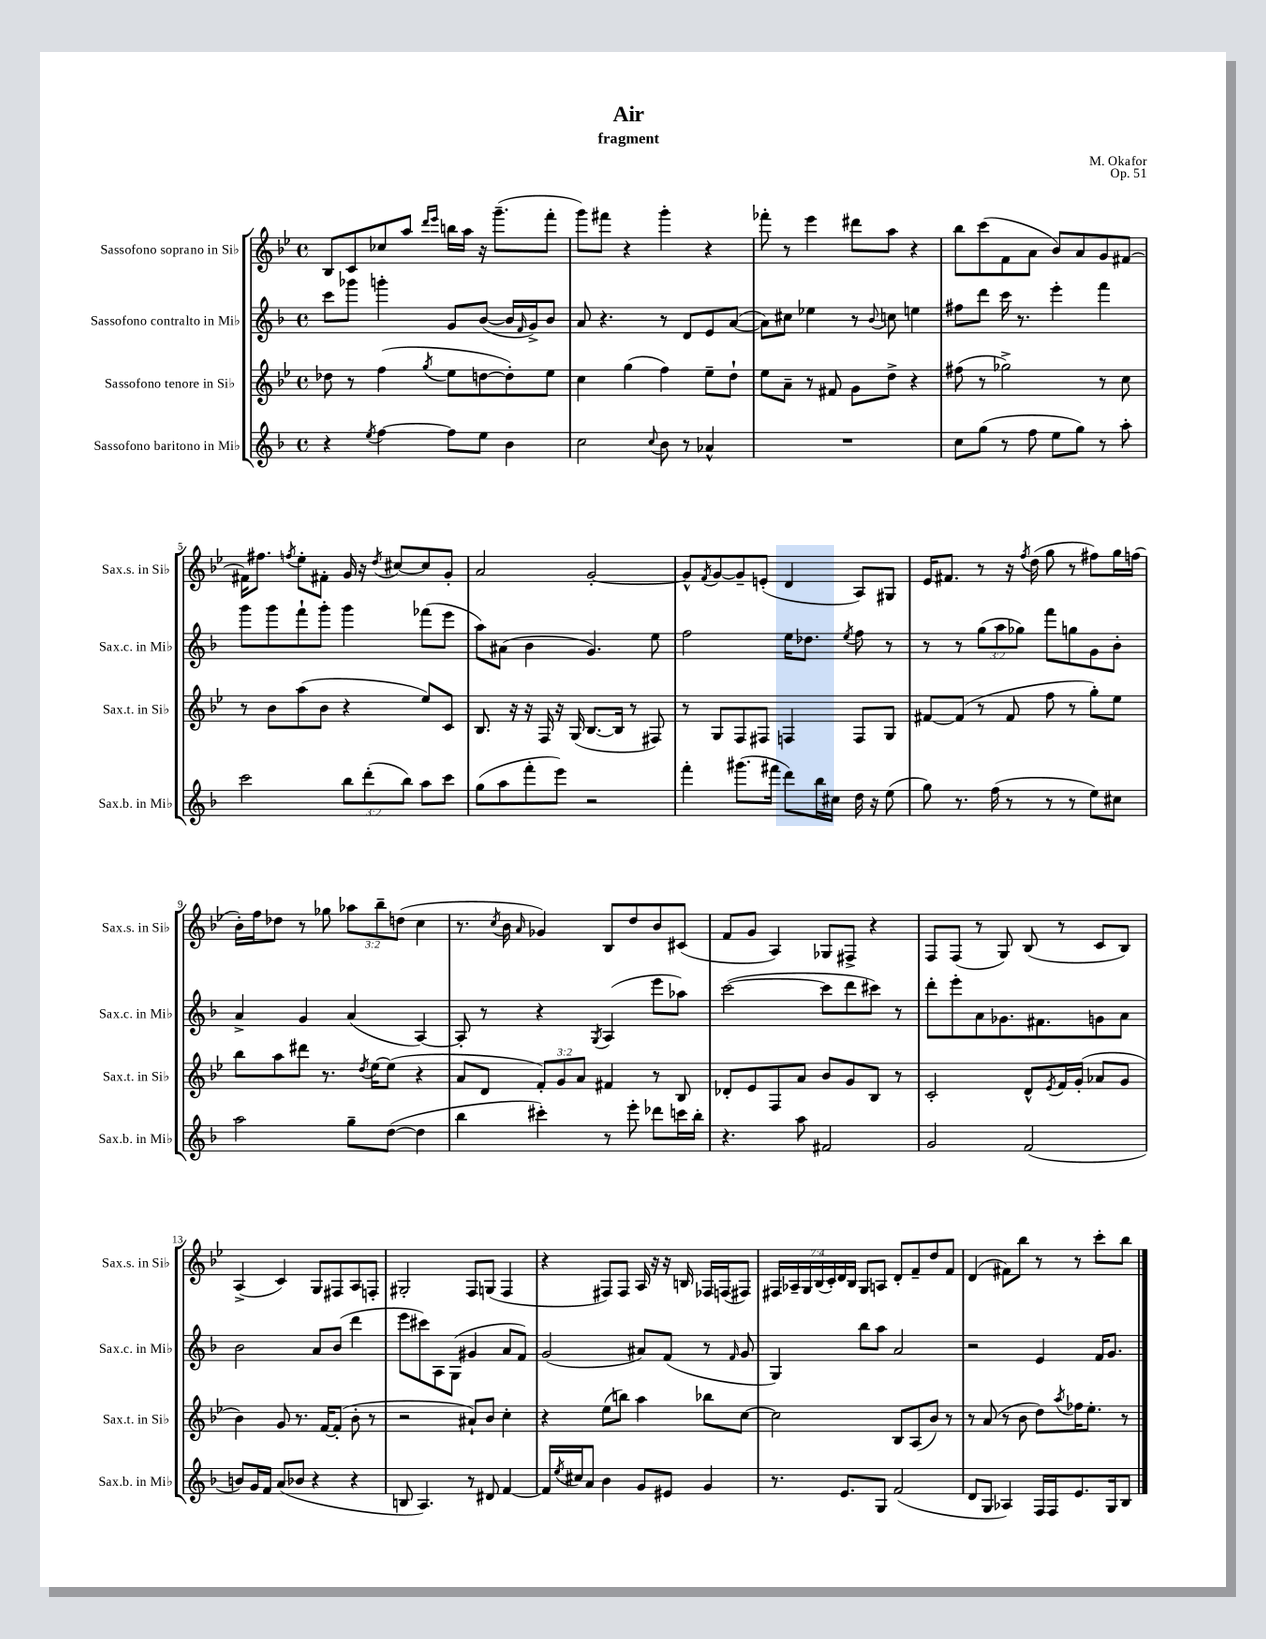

**kern	**kern	**kern	**kern
*staff4	*staff3	*staff2	*staff1
*clefG2	*clefG2	*clefG2	*clefG2
*k[b-]	*k[b-e-]	*k[b-]	*k[b-e-]
*M4/4	*M4/4	*M4/4	*M4/4
*met(c)	*met(c)	*met(c)	*met(c)
4r	8dd-\	8ccc\L	8B-/L
.	8r	8ggg-\J	8c/
8qee/	.	.	.
[4ff\	(4ff\	4ggg'\	8cc-/
.	.	.	8aa/J
.	.	.	16qqddd/LL
.	8qgg/	.	16qqeee-/JJ
8ff\]L	8ee-\L	8g/L	16bb\LL
.	.	.	16aa\JJ
8ee\J	[8dd\	([8b-/J	16r
.	.	.	(8.ggg~\L
4b-\	8dd'\])	16b-/]LL	.
.	.	16qqf/	.
.	.	16g^/J)	.
.	8ee-\J	8b-/J	8fff'\J
=	=	=	=
2cc\	4cc\	8a/	8ggg\L)
.	.	4.r	8fff#\J
.	(4gg\	.	4r
8qqcc/	.	.	.
8b-\	4ff\)	8r	4ggg'\
8r	.	8d/L	.
4a-^^/	8ee-~\L	8e/	4r
.	8dd`\J	([8a/J	.
=	=	=	=
1r	8ee-\L	8a\]L)	8fff-'\
.	8a~\J	8cc#\J	8r
.	8r	4ee-\	4eee-\
.	8f#/	.	.
.	8g\L	8r	8ddd#\L
.	.	8qqb-/	.
.	8dd^\J	8cc\	8aa\J
.	4r	4ee\	4r
=	=	=	=
8cc\L	(8ff#\	8ff#\L	8bb-\L
(8gg\J	8r	8ddd\J	(8ccc\
8r	2gg-^\)	16ccc\	8f\
.	.	8.r	.
8ff\	.	.	8a\J
8ee\L	.	4eee'\	8b-/L)
8gg\J)	.	.	8a/
8r	8r	4fff\	8g/
8aa'\	8cc\	.	[8f#/J
=	=	=	=
2ccc\	8r	8ggg\L	16f#\]LK
.	.	.	8.ff#\J
.	8b-\L	8ggg\	.
.	.	.	8qff/
.	(8aa\	8fff`\	8ee-'\L
.	8b-\J	8ggg'\J	8f#'\J
12bb-\L	4r	4ggg\	16g/
.	.	.	16r
(12ddd'\	.	.	.
.	.	.	8qdd/
.	.	.	[8cc#/L
12bb-\J)	.	.	.
8aa\L	8ee-/L)	(8fff-\L	8cc#/]
8ccc\J	8c/J	8eee\J	8g'/J
=	=	=	=
(8gg\L	8.B-/	8aa\L)	2a/
8aa\	.	(8a#\J	.
.	16r	.	.
8fff'\	16r	4b-\	.
.	16F/	.	.
8eee\J)	16r	.	.
.	(16G/	.	.
2r	[8.B-/L	4.g/)	[2g'/
.	16B-/]Jk	.	.
.	8r	.	.
.	8F#/)	8ee\	.
=	=	=	=
4fff'\	8r	2ff\	8g^^/]L
.	.	.	8qf/
.	8G/L	.	[8g/
(8.ggg#\L	8F/	.	8g~/]
.	8F#/J	.	(8e'/J
16fff#\Jk	.	.	.
8ddd\L)	4F/	16ee\LK	4d/
.	.	8.dd-\J	.
16bb-\L	.	.	.
16cc#\JJ	.	.	.
.	.	8qee/	.
16dd\	8F/L	8ff\	8A/L)
16r	.	.	.
(8ee\	8G/J	8r	8G#/J
=	=	=	=
8gg\)	[8f#/L	8r	16e-/LK
.	.	.	8.f#/J
8.r	(8f#/]J	8r	.
.	8r	(12gg\L	8r
(16ff\	.	.	.
.	.	12aa\	.
8r	8f#/	.	16r
.	.	12gg-\J)	.
.	.	.	8qff/
.	.	.	(16dd\
8r	8ff\	8fff\L	8gg\
8r	8r	8gg\	8r
8ee\L)	8gg'\L)	8g\	8ff#\L)
8cc#\J	8ee-\J	8b-'\J	16gg\L
.	.	.	(16ff\JJ
=	=	=	=
2aa\	8bb-\L	4a^/	16b-'\LL)
.	.	.	16ff\J
.	8aa\	.	8dd-\J
.	8ddd#\J	4g/	8r
.	8.r	.	8gg-\
8gg~\L	.	(4a/	12aa-\L
.	8qdd/	.	.
.	[16ee-\LK	.	.
.	.	.	12bb-~\
([8dd\J	(8ee-\]J	.	.
.	.	.	(12dd\J
4dd\]	4r	[4A/)	4cc\
=	=	=	=
4bb-\	8a/L	8A'/]	8.r
.	8d/J	8r	.
.	.	.	8qcc/
.	.	.	16b-\
.	.	.	16qqa/
4ccc#'\)	12f'/L)	4r	4g-/)
.	12g/	.	.
.	12a/J	.	.
.	.	8qG/	.
8r	4f#/	(4A/	8B-/L
8eee'\	.	.	8dd/
8ddd-\L	8r	8eee\L	8b-/
16ccc\L	8B-/	8aa-\J)	(8c#/J
16bb-'\JJ	.	.	.
=	=	=	=
4.r	8d-'/L	([2ccc\	8f/L
.	8e-/	.	8g/J
.	8F/	.	4A/)
8aa\	8a/J	.	.
2f#/	8b-/L	8ccc\]L	8G-/L
.	8g/	8ddd\	8F#^/J
.	8B-/J	8ccc#\J)	4r
.	8r	8r	.
=	=	=	=
2g/	2c'/	8ddd'\L	8F/L
.	.	8eee'\	(8F/J
.	.	8a\	8r
.	.	8.g-\	8G/)
(2f/	8d^^/L	.	(8B-/
.	.	8.f#\	.
.	8qe-/	.	.
.	16f/L	.	8r
.	(16g'/JJ	.	.
.	8a-/L	8g\	8c/L
.	8g/J	8a\J	8B-/J)
=	=	=	=
8b/L)	4b-\)	2b-\	(4A^/
16g/L	.	.	.
16f/JJ	.	.	.
(8a/L	8g/	.	4c/)
8b-/J	8.r	.	.
4r	.	8a/L	8G/L
.	[16f/LK	.	.
.	(8f'/]J	(8b-/J	8F#/
4r	8b-'\	4ddd\	8A/
.	8r	.	8F'/J
=	=	=	=
8B/	2r	8eee\L	2G#'/
4.A/)	.	8ccc#\)	.
.	.	8A\	.
.	.	(8G\J	.
8r	8a#`/L)	4g#/	8F/L
8d#/	8b-/J	.	(8G/J
[4f/	4cc'\	8a/L	4F/
.	.	8f/J)	.
=	=	=	=
16f/]LL	4r	(2g/	4r
8qee/	.	.	.
16cc#/J	.	.	.
8a/J	.	.	.
4b-\	(8ee-\L	.	8F#/L)
.	8bb\J)	.	8F#/J
8g/L	4aa\	8a#/L)	16A/
.	.	.	16r
8e#/J	.	(8f/J	16r
.	.	.	16B/
4g/	8bb-\L	8r	16F-/LL
.	.	.	(16F/J
.	.	16qqf/	.
.	[8cc\J	8g/	8F#/J)
=	=	=	=
8.r	2cc\]	4G/)	28F#/LL
.	.	.	28A-~/
.	.	.	28G/
.	.	.	(28B-/
.	.	.	28c'/)
.	.	.	28d/
8.e/L	.	.	.
.	.	.	28B-/JJ
.	.	8bb-\L	8G/L
8G/J	.	8aa\J	8A/J
(2f/	8B-/L	2a/	8d'/L
.	(8A/	.	8f~/
.	8b-/J)	.	8dd/
.	8r	.	8f/J
=	=	=	=
8d/L	8r	2r	(4d/
8G/J	(8a/	.	.
4A-/)	8r	.	8f#\L)
.	8b-\	.	8bb-\J
16F/LL	8dd\L)	4e/	8r
16F/J	.	.	.
.	8qaa/	.	.
8.e/	16ff-\K	.	8r
.	8.ee-'\J	.	.
.	.	16f/LK	8ccc'\L
16G/k	.	8.g/J	.
8B-/J	8r	.	8bb-\J
==	==	==	==
*-	*-	*-	*-
